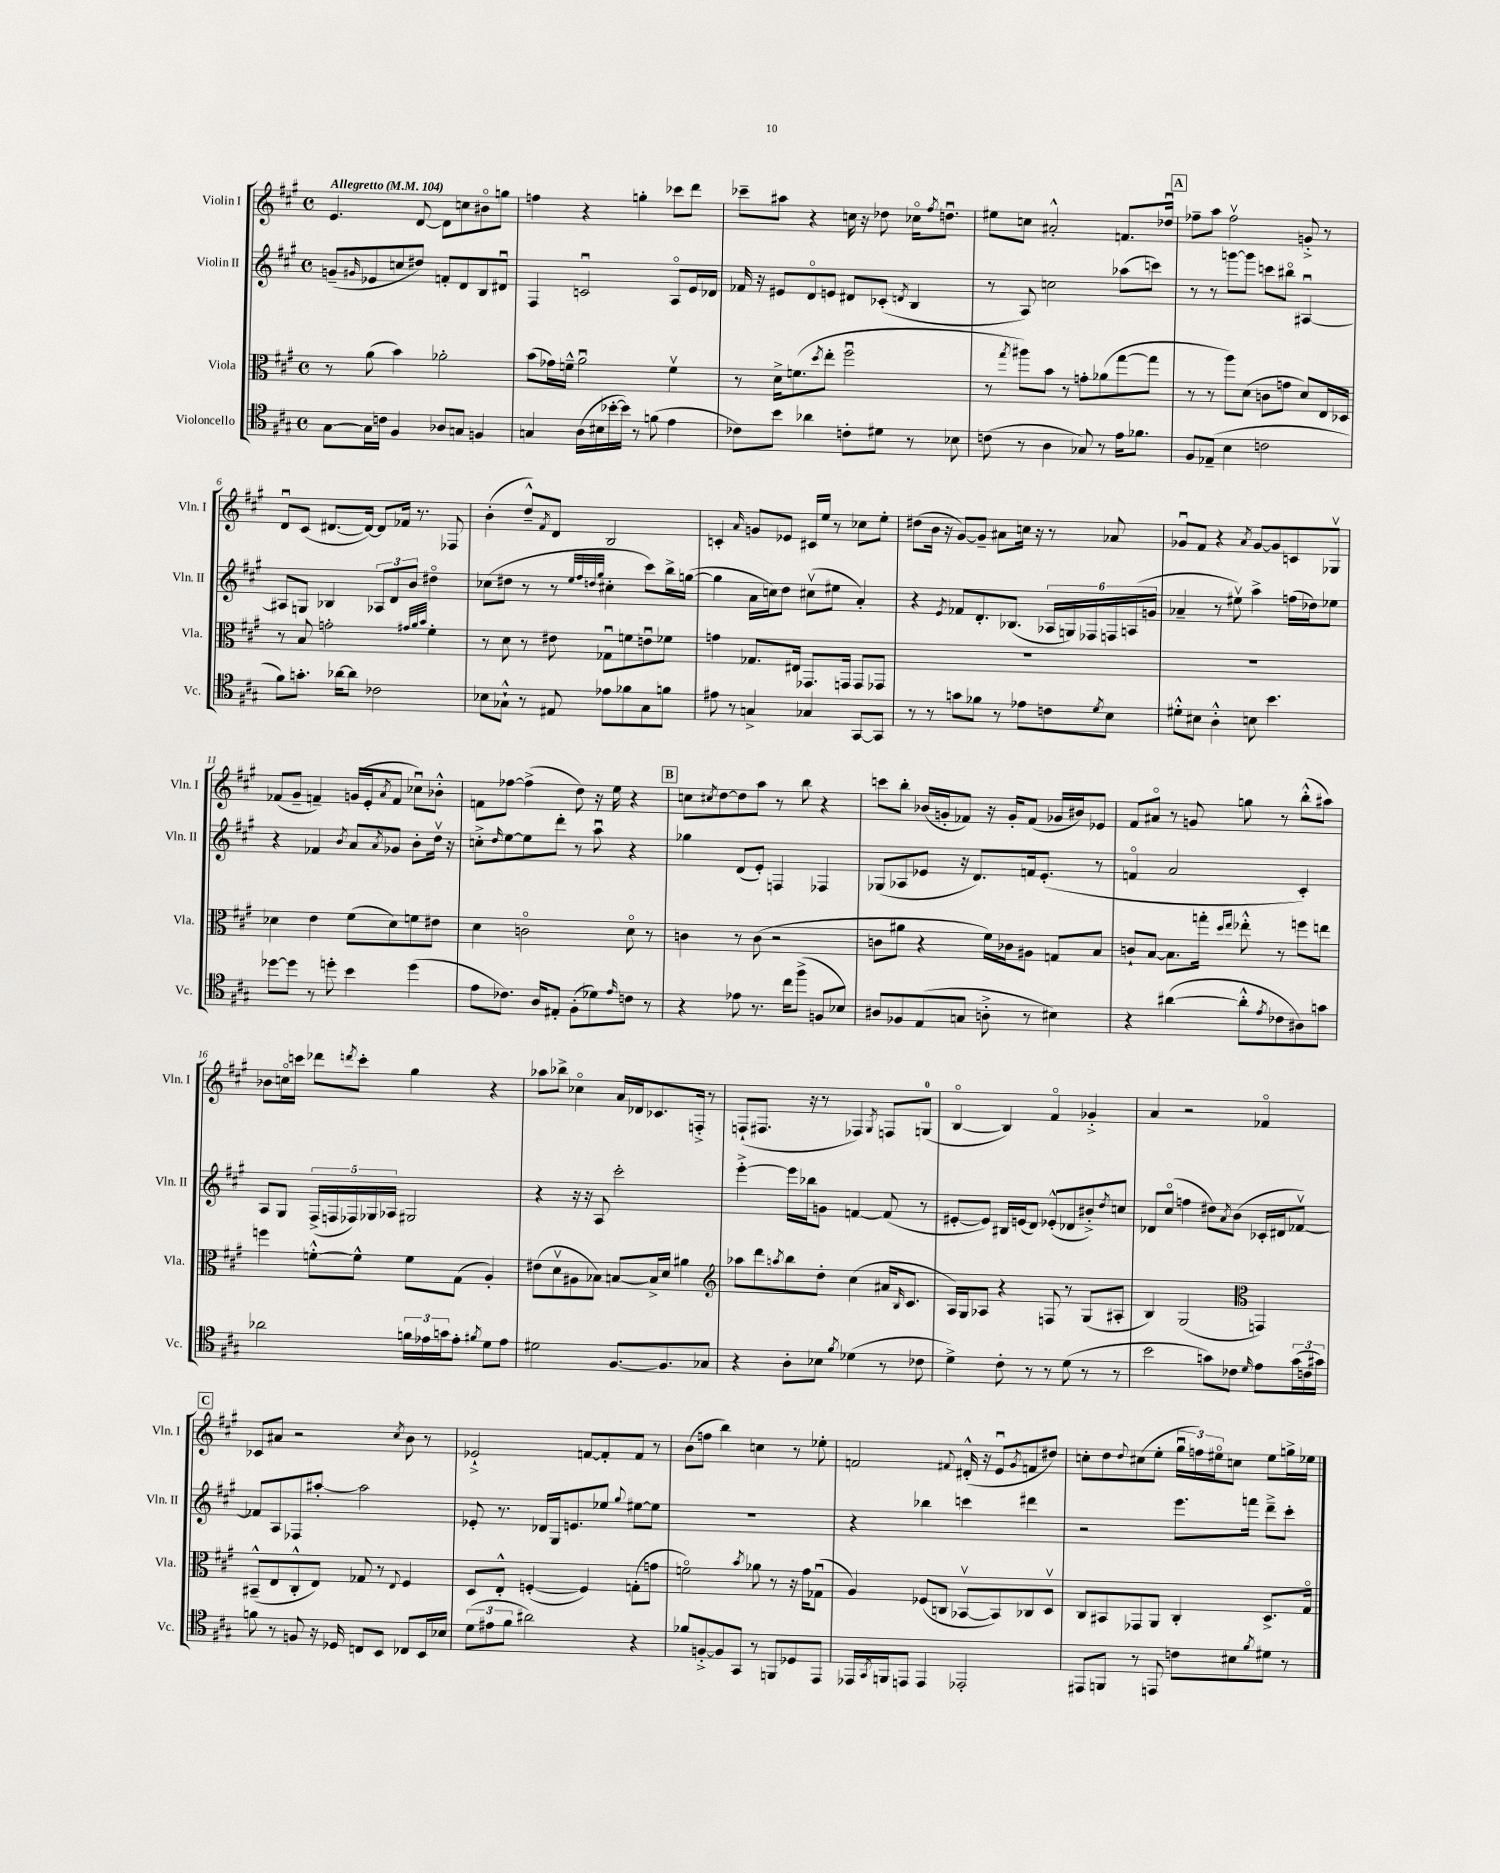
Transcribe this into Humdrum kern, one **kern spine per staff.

**kern	**kern	**kern	**kern
*staff4	*staff3	*staff2	*staff1
*clefC4	*clefC3	*clefG2	*clefG2
*k[f#c#g#]	*k[f#c#g#]	*k[f#c#g#]	*k[f#c#g#]
*M4/4	*M4/4	*M4/4	*M4/4
*met(c)	*met(c)	*met(c)	*met(c)
*MM104	*MM104	*MM104	*MM104
[8G#\L	8r	(8g~/L	4.e/
.	.	16qqg#/	.
16G#\]L	(8a\	8e-/	.
16c\JJ	.	.	.
4F#/	4b\)	8cc/	.
.	.	8dd#/J)	[8d/
8A-/L	2a-'\	8f'/L	8d\]L
8G/J	.	8d/	8cc\
4F/	.	8B/	8b#o\
.	.	8d#u/J	8gg\J
=	=	=	=
4G/	(8b\L	4F#/	4ff\
.	16g-\L)	.	.
.	16f~^^\JJ	.	.
(16A\LL	2au\	2cu/	4r
16B#\	.	.	.
[16b-'\	.	.	.
16b-\]JJ)	.	.	.
8r	.	.	4gg'\
(8f\	.	.	.
4e\	4fv\	8Ao/L	8ccc-\L
.	.	16e/L	8ddd\J
.	.	16d-/JJ	.
=	=	=	=
8c-\L)	8r	16f-/	8ccc-~\L
.	.	16r	.
8b\J	16d^\LK	8e#/L	8aa#\J
.	(8.f\	.	.
4a-\	.	8do/	4r
.	8qdd/	.	.
.	8ee'\J	8e/J	.
8c'\L	2ff#u\	8d#/L	16cc\
.	.	.	16r
8d#\J	.	(8c-'/J	8dd-\
.	.	8qd/	.
8r	.	4B/	16cc-o\LK
.	.	.	8qff#/
.	.	.	8.ddu\J
8B-\	.	.	.
=	=	=	=
(8c\	8r	8r	8ee#\L
.	8qgg#/	.	.
8r	8aa#\L)	8A/)	8cc\J
4A\	8b\J	2cc\	2a#'^^/
.	8r	.	.
8G-/)	8g'\L	.	.
8r	(8a-\	.	.
16e\LK	[8gg#\	(8aa-\L	8.f/L
8.f-\J	.	.	.
.	8gg#\]J	8ccc\J)	.
.	.	.	16dd-u/Jk
=	=	=	=
8F#/L	8r	8r	8ff-~\L
(8E-~/J	8r	8r	8aa\J
4B\	8aa\L)	[8ggg\L	2ff-v\
.	(8d\J	8ggg\]J	.
2c\	8c\L	8ccc\L	.
.	8g\J	8bb#o\J	.
.	8d/L)	[4A#u/	8g'^/
.	16E/L	.	8r
.	16D-/JJ	.	.
=	=	=	=
8f#\L)	8r	8A#/]L	8du/L
8.g'\J	8B/	8G/J	(8c#/J
.	2g'\	4B-/	[8.d#/L
[16a-\LK	.	.	.
8a-\]J	.	.	.
.	.	.	16d#/_Jk)
2c-\	.	12A-/L	8d#/]L
.	.	12d/	.
.	.	.	16f-/Jk
.	.	12b/J	.
.	.	.	8.r
.	32qqg#/LLL	.	.
.	32qqa/	.	.
.	32qqb/JJJ	.	.
.	4f#'\	4dd#o\	.
.	.	.	8F-/
=	=	=	=
8B-\L	8r	(8cc-\L	(4b'\
8G-`^^\J	8d\	8dd#\J	.
8r	8r	8r	8dd~^^/L)
.	.	.	8qf#/
8E#/	8e#\	8r	8d/J
.	.	32qqee/LLL	.
.	.	32qqff#/	.
.	.	32qqdd/	.
.	.	32qqgg#/JJJ	.
8e-\L	8G-u\L	4cc#'\	2B/
8f-\	8f\	.	.
8G-\	8eu\	8ccc#\L)	.
8f\J	8f-\J	16bb^\L	.
.	.	([16gg\JJ	.
=	=	=	=
8e#\	4g\	4gg\]	4c'/
8r	.	.	.
.	.	.	16qqa/
4G^/	8.G-/L	16a\LL	8g/L
.	.	16cc\J)	.
.	.	8dd\J	8e-/J
.	16E#/Jk	.	.
4G-/	8.GG-/L	(8cc#v\L	16c#/LL
.	.	.	16ee/JJ
.	.	8ee#\J	8r
.	16GG/Jk	.	.
[8GG#/L	8GG/L	4a'/)	8cc-\L
8GG#/]J	8GG-/J	.	8ee'\J
=	=	=	=
8r	1r	4r	(8dd#\L
8r	.	.	16b\Jk
.	.	.	16r
.	.	8qe/	.
8g\L	.	8f-/L	[8g#/L)
8f-\J	.	8.d'/	8g#~/]J
8r	.	.	8a#\L
.	.	(8.B-/J	.
8e-\L	.	.	16cc\Jk
.	.	.	16r
8c\	.	24A-/LL	8r
.	.	24G/)	.
.	.	24F-/	.
8qd/	.	.	.
8B\J	.	24F/	8a-/
.	.	(24A/	.
.	.	24g/JJ	.
=	=	=	=
8d#'^^\L	1r	4a-~/	8g-u/L
8B#\J	.	.	8f#/J
4A'^^\	.	8r	4r
.	.	8ee#v\)	.
.	.	.	8qa/
8B\	.	4aa^\	[8g-/L
4.b\	.	.	8g-/]
.	.	(16ff\LL	8c/
.	.	16dd-\J)	.
.	.	8ee-\J	8G-v/J
=	=	=	=
[8dd-\L	4d-\	4r	(8f-/L
8dd-\]J	.	.	8g#~/J
8r	4e\	4f-/	4f~/)
8dd'\	.	.	.
.	.	8qb/	.
4b\	(8f#\L	8a/L	(16g/LL
.	.	.	16e'/J
.	.	8qa/	8qa/
.	8d-\)	8g-/J	8f/J
(4dd\	8f\	8b'\L	8cc-u\L)
.	8e#\J	16ddv\Jk	8b-'^^\J
.	.	16r	.
=	=	=	=
8e\L	4d\	8cc'^\L	8f\L
.	.	16qqdd/	.
8.c-\J)	.	[8ee\	[8ff-\J
.	2co\	8ee\]	(4ff-^\]
16A/LK	.	.	.
8E#'/J	.	8ddd'\J	.
(8F#'\L	.	8r	8dd\)
8d-\)	.	8aau\	16r
.	.	.	16ee\
16qqe/	.	.	.
8c\J	8do\	4r	4r
8r	8r	.	.
=	=	=	=
4r	4c\	4gg-\	8cc\L
.	.	.	8qcc#/
.	.	.	[8dd\
8e-\	8r	(8d/L	8dd\]
8.r	(8c\	8e'/J)	8aa\J
.	2r	4F/	8r
16cc#\LK	.	.	.
(8ff#^\J	.	.	8bb\
8F/L	.	4F-/	4r
8B-/J)	.	.	.
=	=	=	=
8A#/L	8c\L	(8G-/L	8ccc\L
8F-/	8a#\J	8A-/	8bb'\J
(8E/	4r	8e-/J	(16b-/LL
.	.	.	16g'/J
8G/J	.	16r	8f-/J)
.	.	8.d/L)	.
8A'^\	16f#\LL)	.	16r
.	16c-\J	.	16g'/LK
8r	8A#\J	16f/k	(8f-/J
.	.	(8.e-'/J	.
4B#\)	8G/L	.	16g-/LL
.	.	.	16b#/J)
.	8B/J	8r	8e-/J
=	=	=	=
4r	8c`/L	4fo/	8f#/L
.	[8B/J	.	8a#o/J
([4a#\	8.B\]L	2a/	8r
.	.	.	8g/
.	16gg'\Jk	.	.
.	16qqdd/LL	.	.
.	16qqee/JJ	.	.
8a#'^^\]L	8ee-'^^\	.	8gg\
8qe/	.	.	.
8c-\	8r	.	8r
8A#\)	8ff\L	4c#'/)	(8bb'^^\L
8g\J	8ee\J	.	8aa#\J)
=	=	=	=
2a-\	4ff\	8A/L	8b-\L
.	.	8G#/J	16cco\L
.	.	.	16ccc\JJ
.	[8f'^^\L	(20F#^/LL	8ddd-\L
.	.	20F/	.
.	.	20F-/)	.
.	.	.	8qddd/
.	8f^^\]J	.	8ccc'\J
.	.	20G-/	.
.	.	20A-/JJ	.
24f\LL	8f\L	2G#/	4gg#\
24e-\	.	.	.
24g\J	.	.	.
8e-'\J	(8G#\J	.	.
8qf#/	.	.	.
8d\L	4A'/)	.	4r
8e-\J	.	.	.
=	=	=	=
2d#\	(8e#\L	4r	8aa-\L
.	8dv\	.	8bb-^\J
.	8A#\	16r	4cc-o\
.	.	16r	.
.	8B-\J)	8A/	.
[8.F#/L	[8B/L	2ccc#'\	16a/LL
.	.	.	16d-/J
.	16B^/]L	.	8.c-/
8.F#/]	16d/JJ	.	.
.	4a#\	.	.
.	.	.	16F'^/Jk
8G-/J	.	.	8r
=	=	=	=
*	*clefG2	*	*
4r	8aa-\L	[4eee'^\	(8F`/L
.	8ddd\	.	8.F#/J
.	8qaa/	.	.
8A'\L	8bb\	16eee\]LL	.
.	.	16bb-\J	16r
8B-\J	8dd'\J	8g\J	8r
8qf#/	.	.	.
(4d-\	(4cc#\	[4f/	4F-/)
.	.	.	8qG#/
8r	16a#/LK	(8f/]	8F/L
.	16qqB/	.	.
.	8.c#/J	.	.
8c-\	.	8r	(8G/J
=	=	=	=
4d^\)	16A/LL)	[8e#'/L	[4Bo/
.	16G#/J	.	.
.	8A-/J	8e#/]J)	.
8c#'\	4r	16B#/LL	4B/])
.	.	(16e/J	.
8r	.	8d/J)	.
8r	8F/	(8e-'^^/L	4f#o/
(8d\	8r	8d-/	.
8r	(8G#/L	8b#'^/)	4g-'^/
.	.	8qdd/	.
8r	8A#'/J	8cc/J	.
=	=	=	=
2b\	4B/)	8d-/L	4a/
.	.	(8cc#o/J	.
.	(2G#/	4ff\	2r
8g\L)	.	8dd#\L)	.
.	.	8qa/	.
8c-\J	.	(8b\J	.
*	*clefC3	*	*
16qqd/	.	.	.
8e\L	4GG/)	16c-'/LL	4f-o/
.	.	16d#/J	.
(24g\L	.	[8f-v/J)	.
24c\	.	.	.
24g#\JJ)	.	.	.
=	=	=	=
8f\	(8BB#~^^/L	8f-/]L	8c-/L
8r	8E/	8A/	8a#/J
8F/	8C#'^^/	8F-/	2r
16r	8E/J)	[8aa#'/J	.
16D-/	.	.	.
8C/L	8G-/	2aa#\]	.
8BB/J	8r	.	.
.	8qqE/	.	8qcc#/
8C-/L	4F#/	.	8b\
16BB/L	.	.	8r
16B-/JJ	.	.	.
=	=	=	=
(12d\L	8D/L	8e-'/	2e-`^/
12e#\	.	.	.
.	8E'^^/J	8.r	.
12f#\J	.	.	.
2a#\)	([4F'/	.	.
.	.	16d-/LL	.
.	.	16G#/J	.
.	.	8.e/	.
.	4F/])	.	[8f/L
.	.	8ee-/J	8f'/]
.	.	8qqgg#/	.
4r	(8G'\L	[8ee#\L	8f/J
.	8g\J	8ee#\]J	8r
=	=	=	=
8f-/L	2fo\)	1r	(8b\L
[8F'^/	.	.	8ff\J
8F/]	.	.	4bb\)
8GG#/J	.	.	.
.	8qb/	.	.
8r	8a-\	.	4cc\
8FF/L	8r	.	.
8D-/	16r	.	8r
.	16g#\LK	.	.
8EE/J	(8G-u\J	.	8ee-'\
=	=	=	=
16EE-/LL	4A/)	4r	2f/
8qGG#/	.	.	.
16FF/J	.	.	.
8EE/J	.	.	.
4EE/	(8F-/L	4bb-\	.
.	8C/J	.	.
.	.	.	8qqf#/
2EE-'/	[8BB-v/L	4ccc\	(16d#'^^/
.	.	.	16r
.	8BB-/])	.	8eu/L
.	.	.	8qg#/
.	8C-/	4ddd#\	8f/
.	8Dv/J	.	8dd#/J)
=	=	=	=
8EE#/L	8C#/L	2r	8cc'\L
8FF/J	8BB#/	.	8dd\
.	.	.	8qqdd/
8r	8GG-/	.	(8cc#\
8EE/	8AA/J	.	8ee'\J
8c\L	4C#'/	8.eee\L	24gg#u\LL
.	.	.	24ff\)
.	.	.	24ee#o\J
8B#\	.	.	8cc\J
.	.	16fff\Jk	.
8qf#/	.	.	.
8d#\J	8.D^/L	8ddd~^\L	8ee#\L
8r	.	8ccc#'\J	16gg^\L
.	16G#o/Jk	.	16ee-\JJ
==	==	==	==
*-	*-	*-	*-
